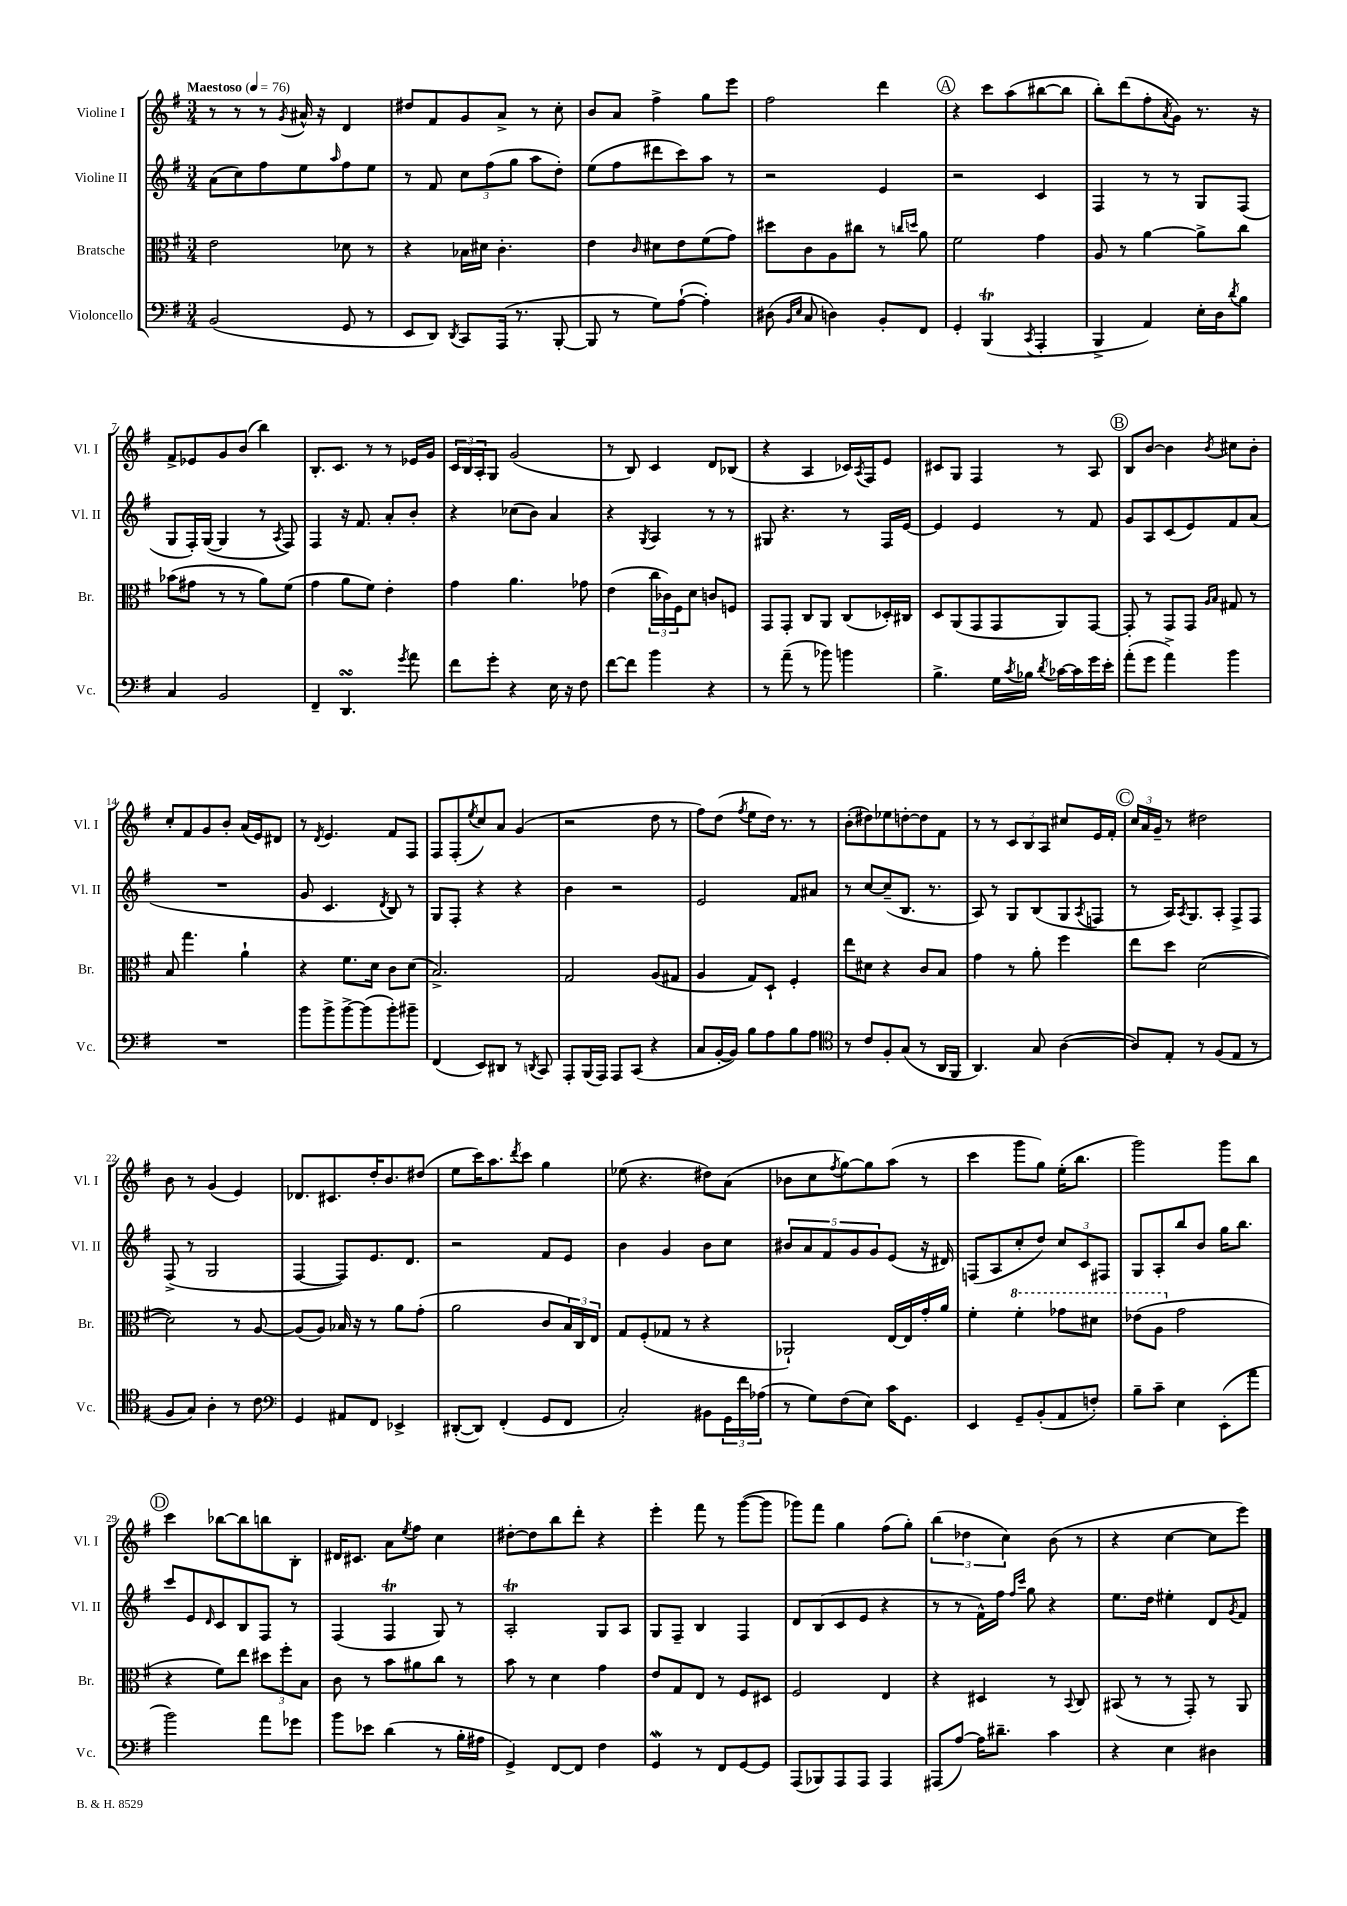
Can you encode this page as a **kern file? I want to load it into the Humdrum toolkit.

**kern	**kern	**kern	**kern
*staff4	*staff3	*staff2	*staff1
*clefF4	*clefC3	*clefG2	*clefG2
*k[f#]	*k[f#]	*k[f#]	*k[f#]
*M3/4	*M3/4	*M3/4	*M3/4
*MM76	*MM76	*MM76	*MM76
(2BB/	2e\	(8a\L	8r
.	.	8cc\)	8r
.	.	8ff#\	8r
.	.	.	8qg/
.	.	8ee\	16a#^^/
.	.	.	16r
.	.	16qqaa/	.
8GG/	8d-\	8ff#\	4d/
8r	8r	8ee\J	.
=	=	=	=
8EE/L	4r	8r	8dd#/L
8DD/J)	.	8f#/	8f#/
8qDD/	.	.	.
8CC/L	16B-\LL	12cc\L	8g/
.	16d#\JJ	.	.
.	.	(12ff#\	.
(16AAA/Jk	4.c'\	.	8a^/J
.	.	12gg\J	.
8.r	.	.	.
.	.	8aa\L	8r
[8BBB'/	.	8dd'\J)	8cc'\
=	=	=	=
8BBB/]	4e\	(8ee\L	8b/L
8r	.	8ff#\	8a/J
.	16qqc/	.	.
8G\L)	8d#\L	8ddd#\	4ff#^\
([8A`\J	8e\	8ccc\)	.
4A'\])	(8f#\	8aa\J	8gg\L
.	8g\J)	8r	8eee\J
=	=	=	=
(8D#\	8dd#\L	2r	2ff#\
16qqBB/LL	.	.	.
16qqE/JJ	.	.	.
8C/	8c\	.	.
4D\)	8A\	.	.
.	8cc#\J	.	.
8BB'/L	8r	4e/	4ddd\
.	16qqcc/LL	.	.
.	16qqdd/JJ	.	.
8FF#/J	8a\	.	.
=	=	=	=
4GG'/	2f#\	2r	4r
(4BBB/	.	.	8ccc\L
.	.	.	(8aa\
8qCC/	.	.	.
4AAA'/	4g\	4c/	[8bb#\
.	.	.	8bb#\]J
=	=	=	=
4BBB^/	8A/	4F#/	8bb'\L)
.	8r	.	(8ddd\
4AA/)	[4a\	8r	8ff#'\
.	.	.	8qa/
.	.	8r	8g\J)
16E'\LL	8a^\]L	8G/L	8.r
16D\J	.	.	.
8qd/	.	.	.
8B\J	8cc\J	(8F#/J	.
.	.	.	16r
=	=	=	=
4C/	(8b-\L	8G/L	8f#^/L
.	8g#\J	16F#'/L)	8e-/
.	.	([16G/JJ	.
2BB/	8r	4G/]	8g/
.	8r	.	(8b/J
.	8a\L)	8r	4bb\)
.	.	8qA/	.
.	(8f#\J	8F#/)	.
=	=	=	=
4FF#~/	4g\	4F#/	8.B'/L
.	.	.	8.c/J
4.DD/	8a\L	16r	.
.	.	8.f#/	.
.	8f#\J)	.	8r
.	4e'\	8a'/L	8r
8qg/	.	.	.
8a\	.	8b'/J	16e-/LL
.	.	.	16g/JJ
=	=	=	=
8f#\L	4g\	4r	24c/LL
.	.	.	24B/
.	.	.	24A'/J
8g'\J	.	.	8G/J
4r	4.a\	(8cc-\L	(2g/
.	.	8b\J)	.
16E\	.	4a/	.
16r	.	.	.
8F#\	8g-\	.	.
=	=	=	=
[8f#\L	(4e\	4r	8r
8f#\]J	.	.	8B/)
.	.	8qG/	.
4b\	24cc\LL	4A/	4c/
.	24c-\)	.	.
.	24F#\J	.	.
.	8d\J	.	.
4r	8c/L	8r	8d/L
.	8F/J	8r	(8B-/J
=	=	=	=
8r	8GG/L	8G#/	4r
(8a~\	8GG'/J	4.r	.
8r	8C/L	.	4A/
8b-\)	8AA/J	.	.
4b\	(8C/L	8r	16c-/LL)
.	.	.	8qA/
.	.	.	16F#/J
.	16D-'/L)	16F#/LL	8e/J
.	16C#/JJ	[16e/JJ	.
=	=	=	=
4.B^\	8D/L	4e/]	8c#/L
.	(8AA/	.	8G/J
.	8GG/	4e/	4F#/
16G\LL	8GG/	.	.
8qc/	.	.	.
16B-\JJ	.	.	.
8qd/	.	.	.
[16c-\LL	8AA/)	8r	8r
16c-\]	.	.	.
16g\	[8GG/J	8f#/	8A/
16e'\JJ	.	.	.
=	=	=	=
(8a'\L	8GG'/]	8g/L	8B/L
8g\J	8r	8A/	[8b/J
4a^\)	8GG/L	(8c/	4b\]
.	8GG/J	8e/)	.
.	16qqA/LL	.	.
.	16qqB/JJ	.	8qb/
4b\	8G#/	8f#/	8cc#\L
.	8r	(8a/J	8b'\J
=	=	=	=
2.r	8B/	2.r	8cc'/L
.	4.gg\	.	8f#/
.	.	.	8g/
.	.	.	8b'/J
.	4a`\	.	(16a/LL
.	.	.	16e/J)
.	.	.	8d#/J
=	=	=	=
8b\L	4r	8g/	8r
.	.	.	8qd/
8b^\	.	4.c/	4.e/
[8b^\	8.f#\L	.	.
(8b\]	.	.	.
.	16d\Jk	.	.
.	.	8qd/	.
8b'\)	8c\L	8B/)	8f#/L
8b#~\J	(8d\J	8r	8F#/J
=	=	=	=
(4FF#/	2.B^/)	8G/L	8F#/L
.	.	8F#'/J	(8F#'/
.	.	.	8qee/
8EE/L)	.	4r	8cc/)
8DD#/J	.	.	8a/J
8r	.	4r	(4g/
8qDD/	.	.	.
8CC/	.	.	.
=	=	=	=
8AAA'/L	2G/	4b\	2r
(16BBB/L	.	.	.
16AAA/JJ)	.	.	.
8AAA/L	.	2r	.
(8CC/J	.	.	.
4r	(8A/L	.	8dd\
.	8G#/J	.	8r
=	=	=	=
8C/L	4A/	2e/	8ff#\L)
[16BB'/L	.	.	(8dd\J
16BB/]JJ)	.	.	.
.	.	.	8qff#/
8B\L	8G/L)	.	8ee\L
8A\	8D`/J	.	16dd\Jk)
.	.	.	8.r
8B\	4F#'/	8f#/L	.
8A\J	.	8a#/J	8r
=	=	=	=
*clefC4	*	*	*
8r	8ee\L	8r	(8b'\L
8c/L	8d#\J	[8cc/L	8dd#\)
8F#'/	4r	(8cc~/]	8ee-\
(8G/J	.	8.B/J	[8dd'\
8r	8c/L	.	8dd\]
.	.	8.r	.
16AA/LL	8B/J	.	8f#\J
16FF#/JJ	.	.	.
=	=	=	=
4.AA/)	4g\	8A/)	8r
.	.	8r	8r
.	8r	8G/L	12c/L
.	.	.	12B/
8G/	8a'\	(8B/	.
.	.	.	12A/J
([4A\	4ff#\	8G/	8cc#/L
.	.	8qA/	.
.	.	8F/J	16e/L
.	.	.	16f#'/JJ
=	=	=	=
8A/]L)	8ee\L	8r	24cc/LL
.	.	.	24a/
.	.	.	24g~/JJ
8E'/J	8dd\J	16A/LK)	8r
.	.	8qA/	.
.	.	8.G/	.
8r	([2d\	.	2dd#\
(8F#/L	.	8A'/J	.
8E/J	.	8F#^/L	.
8r	.	8F#/J	.
=	=	=	=
8F#/L	2d\])	(8F#^/	8b\
8G/J)	.	8r	8r
4A'\	.	2G/	(4g/
8r	8r	.	4e/)
8c\	[8A/	.	.
=	=	=	=
*clefF4	*	*	*
4GG/	(8A/]L	[4F#/	8.d-/L
.	8A/J)	.	.
.	.	.	8.c#/
8AA#/L	16B-/	8F#/]L)	.
.	16r	.	.
8FF#/J	8r	8.e/	16dd'/K
.	.	.	8.b/
4EE-^/	8a\L	.	.
.	.	8.d/J	.
.	(8g'\J	.	(8dd#/J
=	=	=	=
([8DD#'/L	2a\	2r	8ee\L
8DD#/]J)	.	.	16ccc\K)
.	.	.	8.aa\
(4FF#'/	.	.	.
.	.	.	8qddd/
.	.	.	8ccc\J
8GG/L	8c/L	8f#/L	4gg\
8FF#/J	24B/L)	8e/J	.
.	24C/	.	.
.	24E/JJ	.	.
=	=	=	=
2C'/)	8G/L	4b\	(8ee-\
.	(8F#'/	.	4.r
.	8G-/J	4g/	.
.	8r	.	.
8BB#\L	4r	8b\L	8dd#\L)
24GG\L	.	8cc\J	(8a\J
24f#\	.	.	.
(24A-\JJ	.	.	.
=	=	=	=
8r	2AA-`/)	10b#/L	8b-\L
.	.	10a/	.
8G\L)	.	.	8cc\
.	.	10f#/	.
.	.	.	8qff#/
(8F#\	.	.	[8gg\)
.	.	10g/	.
8E\J)	.	.	8gg\]
.	.	10g/	.
16c\LK	[16E/LL	(8e/J	(8aa\J
8.GG\J	16E/]	.	.
.	16g'/	16r	8r
.	16a/JJ	16d#/)	.
=	=	=	=
4EE/	4f#'\	(8F/L	4ccc\
.	.	8A/	.
8GG~/L	4ff#'\	8cc'/	8ggg\L
(8BB'/	.	8dd/J)	8gg\J)
8AA/	8gg-\L	12cc/L	(16ee'\LK
.	.	.	8.bb\J
.	.	12c/	.
8F'/J)	8dd#\J	.	.
.	.	12F#/J	.
=	=	=	=
8B~\L	(8ee-\L	8G/L	2ggg\)
8c~\J	8a\J	8A'/	.
4E\	2g\	8bb/	.
.	.	8b/J	.
(8EE'\L	.	16gg\LK	8ggg\L
.	.	8.bb\J	.
8a\J	.	.	8bb\J
=	=	=	=
2b\)	4r	8ccc/L	4ccc\
.	.	8e/	.
.	.	16qqd/	.
.	8f#\L)	8c/	[8bb-\L
.	8ee\J	8B/	8bb-\]
8a\L	12dd#\L	8F#/J	8bb\
.	12ff#'\	.	.
8g-\J	.	8r	8B'\J
.	12B\J	.	.
=	=	=	=
8b\L	8c\	(4F#/	16d#/LK
.	.	.	8.c#/J
8e-\J	8r	.	.
(4d\	8b\L	4F#/	8a\L
.	.	.	8qee/
.	8a#\	.	8ff#\J
8r	8cc\J	8G/)	4cc\
16B'\LL	8r	8r	.
16A#\JJ	.	.	.
=	=	=	=
4GG^/)	8b\	2A'/	[8dd#'\L
.	8r	.	8dd#\]
[8FF#/L	4d\	.	8bb\
8FF#/]J	.	.	8ddd'\J
4F#\	4g\	8G/L	4r
.	.	8A/J	.
=	=	=	=
4GG/	8e/L	8G/L	4eee'\
.	8G/	8F#~/J	.
8r	8E/J	4B/	8fff#\
8FF#/L	8r	.	8r
[8GG/	8F#/L	4F#/	([8ggg\L
8GG/]J	8D#/J	.	8ggg\]J
=	=	=	=
(8AAA/L	2F#/	8d/L	8ggg-\L)
8BBB-/)	.	(8B/	8fff#\J
8AAA/	.	8c/	4gg\
8AAA/J	.	8e/J	.
4AAA/	4E/	4r	(8ff#\L
.	.	.	8gg'\J)
=	=	=	=
(8AAA#/L	4r	8r	(6bb\
[8A/J)	.	8r	.
.	.	.	6dd-\
16A\]LK	4D#/	16f#^^\LL)	.
8.d#~\J	.	16ff#\JJ	.
.	.	.	6cc\)
.	.	16qqff#/LL	.
.	.	16qqccc/JJ	.
.	.	8gg\	.
4c\	8r	4r	(8b\
.	8qqBB/	.	.
.	8C/	.	8r
=	=	=	=
4r	(8BB#/	8.ee\L	4r
.	8r	.	.
.	.	16dd\Jk	.
4E\	8r	4ee#'\	[4cc\
.	8GG'/)	.	.
4D#\	8r	8d/L	8cc\]L
.	.	8qg/	.
.	8AA/	8f#/J	8eee\J)
==	==	==	==
*-	*-	*-	*-
